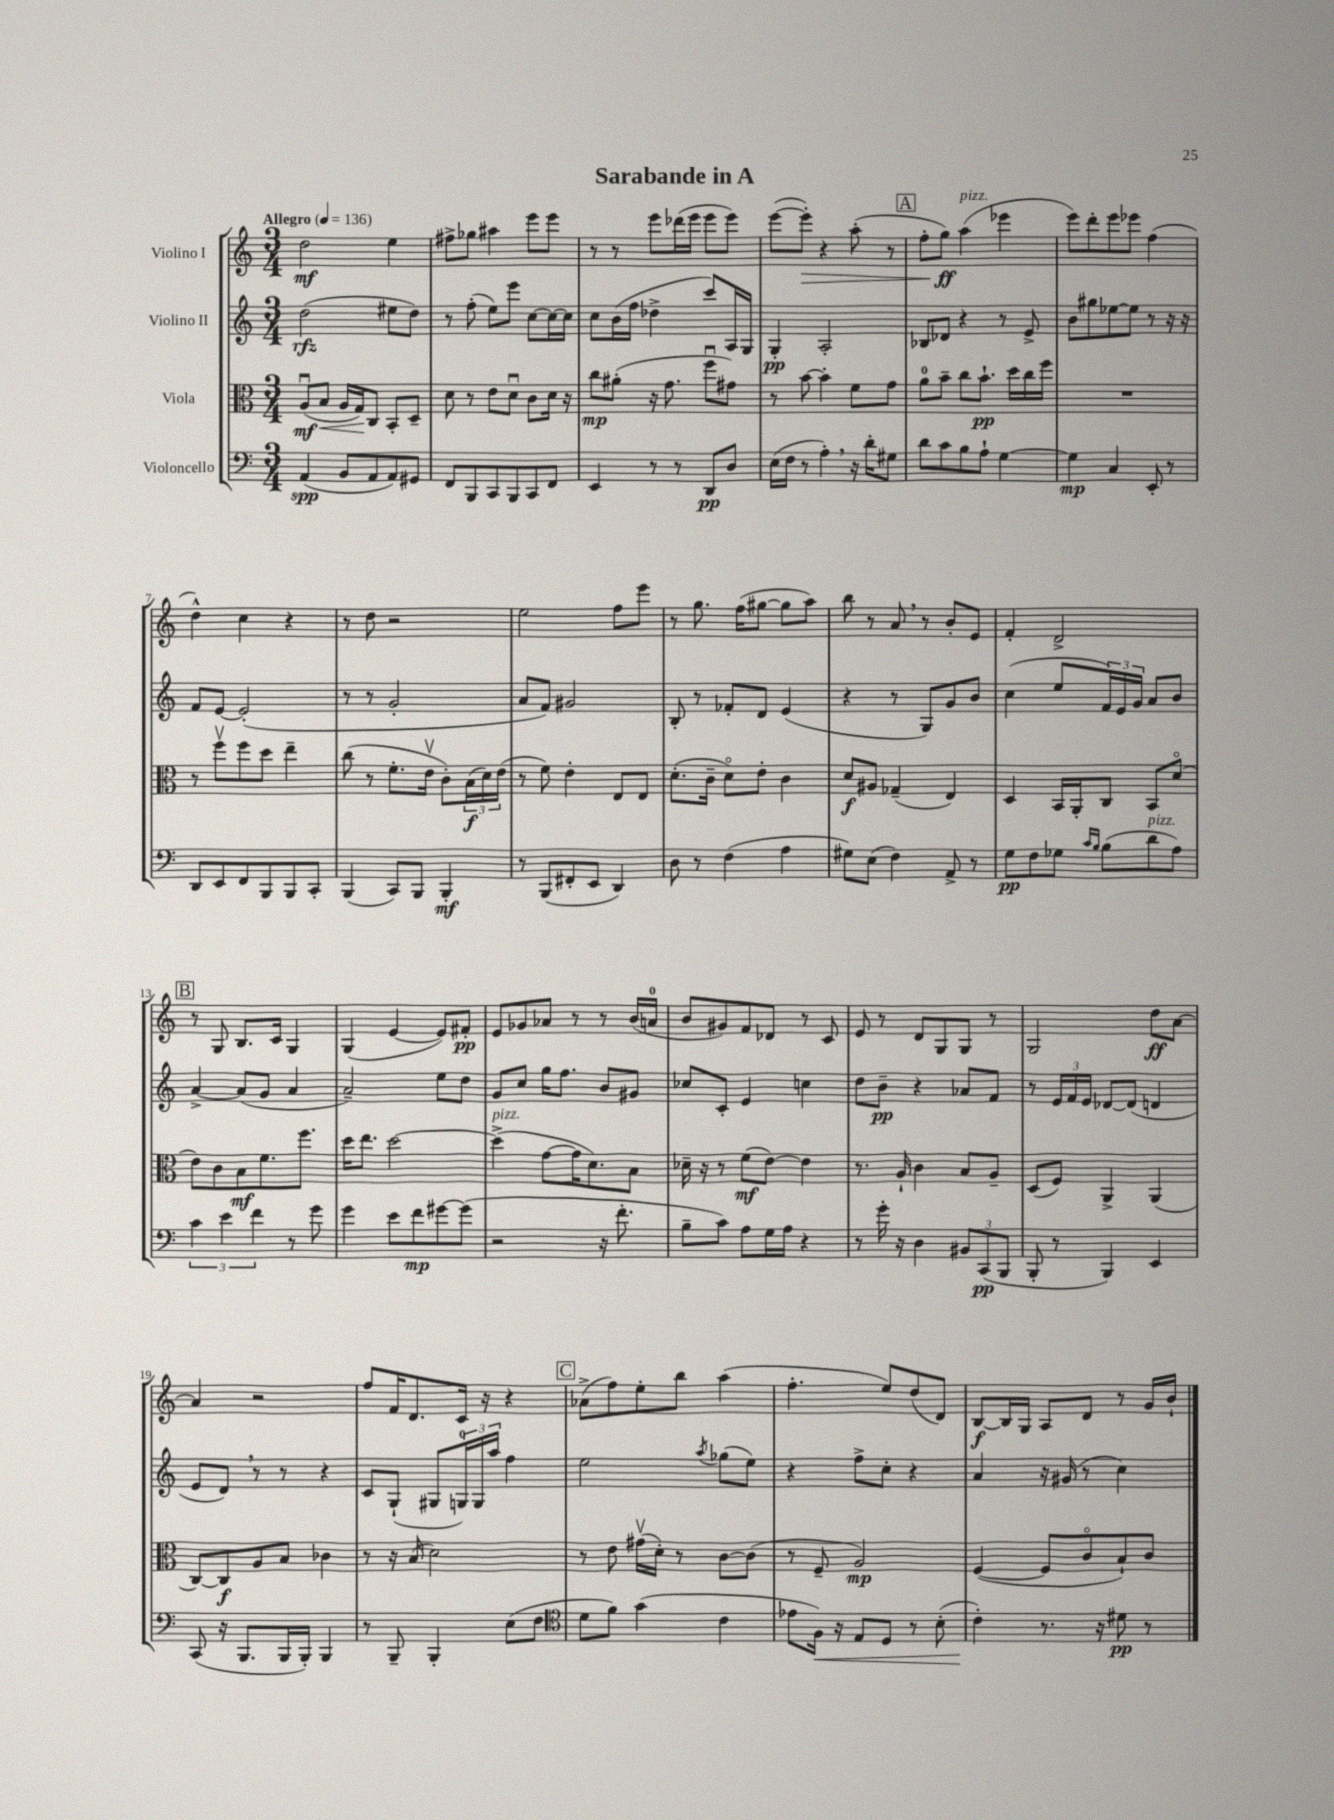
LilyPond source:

\header { title = "Sarabande in A" }
<<
\new StaffGroup <<
\new Staff = "s0" \with { instrumentName = "Violino I" } {
    \clef treble \key c \major \numericTimeSignature \time 3/4 \tempo "Allegro" 4 = 136
    d''2\mf e''4 |
    fis''8-> ges''8 ais''4 e'''8 e'''8 |
    r8 r8 e'''8 des'''16( e'''16 e'''8 e'''8) |
    e'''8~( e'''8-.\>) r4 a''8-.( r8 |
    \mark \markup { \box "A" } f''8-. g''8\ff\!) a''4^\markup { \italic "pizz." }( ees'''4 |
    e'''8) d'''8-. e'''8 ees'''8 f''4( |
    d''4-^) c''4 r4 |
    r8 d''8 r2 |
    e''2 f''8 e'''8 |
    r8 g''8. f''16( gis''8~ gis''8 a''8) |
    b''8 r8 a'8 \breathe r8 b'8-. e'8 |
    f'4-. d'2-> |
    \mark \markup { \box "B" } r8 g8 b8. c'16 g4 |
    g4( e'4~ e'8) fis'8-.\pp |
    e'8 ges'8 aes'8 r8 r8 b'16( a'16-0 |
    b'8 gis'8) f'8 des'8 r8 c'8 |
    e'8 r8 d'8 g8 g8 r8 |
    g2 d''8\ff a'8~ |
    a'4 r2 |
    f''8 f'16 d'8. c'16 r16 r4 |
    \mark \markup { \box "C" } aes'8->( f''8) e''8-. b''8 a''4( |
    f''4.-. e''8) d''8( d'8) |
    b8~\f b16 g16 a8 d'8 r8 g'16 b'16-! \bar "|." |
}
\new Staff = "s1" \with { instrumentName = "Violino II" } {
    \clef treble \key c \major \numericTimeSignature \time 3/4
    d''2\rfz( eis''8 d''8) |
    r8 f''8-.( e''8) e'''8 c''8~ c''16~ c''16 |
    c''8 b'16( f''16 des''4-> c'''8) a16 g16 |
    g4-.\pp a2-. |
    \mark \markup { \box "A" } bes8 des'8 r4 r8 e'8-> |
    b'8 gis''8 ees''8~ ees''8 r8 r16 r16 |
    f'8 e'8~ e'2-.( |
    r8 r8 g'2-. |
    a'8 f'8) gis'2 |
    b8-. r8 fes'8-. d'8 e'4( |
    r4 r8 g8) g'8 b'8 |
    c''4( e''8 \tuplet 3/2 { f'16) e'16 g'16 } a'8 b'8 |
    \mark \markup { \box "B" } a'4~-> a'8( g'8 a'4 |
    a'2--) e''8 d''8 |
    g'8 c''8 g''16 f''8. b'8 gis'8 |
    ces''8 c'8-. e'4 c''4 |
    d''8 b'8--\pp r4 aes'8 f'8 |
    r8 \tuplet 3/2 { e'16 f'16 e'16 } des'8~ des'8( d'4 |
    e'8 d'8) \breathe r8 r8 r4 |
    c'8 g8-!( gis8 \tuplet 3/2 { g16-0) g16 a''16 } f''4 |
    \mark \markup { \box "C" } e''2 \acciaccatura { a''8 } ges''8( e''8) |
    r4 f''8-> c''8-. r4 |
    a'4 r16 gis'16( r8 c''4) \bar "|." |
}
\new Staff = "s2" \with { instrumentName = "Viola" } {
    \clef alto \key c \major \numericTimeSignature \time 3/4
    a8\downbow\mf( b8\< a16 g16\!) c8 b,8-. d8-- |
    d'8 r8 e'8 d'8\downbow c'8 d'16 r16 |
    c''8\mp ais'8-.( r16 g'8. f''8\downbow gis'8) |
    r8 b'8~ b'4-. f'8 g'8 |
    \mark \markup { \box "A" } a'8-0 b'8-- c''8 b'8.-!\pp d''16 c''16 f''16 |
    R2. |
    r8 f''8\upbow f''8 d''8 e''4-- |
    c''8( r8 f'8.-. e'16\upbow c'8-.) \tuplet 3/2 { b16\f( d'16) e'16( } |
    r8 f'8) e'4-. e8 e8 |
    d'8.-.( c'16-- d'8\flageolet) e'8-. c'4 |
    d'8\f ais8 ges4--( e4) |
    d4 b,16 a,16-. c8 b,8 d'8\flageolet( |
    \mark \markup { \box "B" } e'8) c'8 b8\mf f'8. f''8. |
    d''16 e''8. d''2~ |
    d''4->^\markup { \italic "pizz." }( g'8~ g'16 d'8.) b8 |
    des'16-- r16 r8 f'8\mf( e'8~) e'4 |
    r8. a16-! c'4 b8 a8-- |
    d8( f8) a,4-> a,4( |
    c8~) c8\f a8 b8 ces'4 |
    r8 r16 b16( d'2) |
    \mark \markup { \box "C" } r8 e'8 gis'16\upbow( d'16-.) r8 c'8~ c'8( |
    r8 f8-- a2\mp) |
    f4~( f8 c'8\flageolet b8-!) c'8 \bar "|." |
}
\new Staff = "s3" \with { instrumentName = "Violoncello" } {
    \clef bass \key c \major \numericTimeSignature \time 3/4
    a,4\spp( b,8 a,8 a,8) gis,8 |
    f,8 b,,8 c,8 b,,8 c,8 f,8 |
    e,4 r8 r8 d,8\pp d8 |
    e16( f16 r8 a4-.) \breathe r16 d'16-. gis8 |
    \mark \markup { \box "A" } d'8 c'8 b8 a8-! g4~ |
    g4\mp c4 e,8-. r8 |
    d,8 e,8 f,8 b,,8 b,,8 c,8-. |
    b,,4( c,8) b,,8 b,,4-.\mf |
    r8 b,,8( fis,8-. e,8 d,4) |
    d8 r8 f4( a4 |
    gis8) e8( f4) a,8-> r8 |
    g8\pp f8 ges8 \grace { c'16 b16 } b8( d'8^\markup { \italic "pizz." } a8) |
    \mark \markup { \box "B" } \tuplet 3/2 { c'4 e'4 f'4 } r8 g'8 |
    g'4 e'8 f'8\mp gis'8~ gis'8( |
    r2 r16 f'8.-. |
    b8-- c'8) a8 g16 a16 r4 |
    r8 g'16-. r16 d4 \tuplet 3/2 { bis,8 c,8\pp( b,,8 } |
    b,,8-. r8 b,,4) e,4 |
    c,8( r16 b,,8. b,,16 b,,16-.) b,,4 |
    r8 b,,8-- b,,4-. e8( f8 |
    \mark \markup { \box "C" } \clef tenor d'8 f'8) g'4( c'4 |
    ees'8 f16\<) r16 e8 d8 r8 b8-.( |
    c'4-.\!) r8. r16 dis'8\pp r8 \bar "|." |
}
>>
>>
